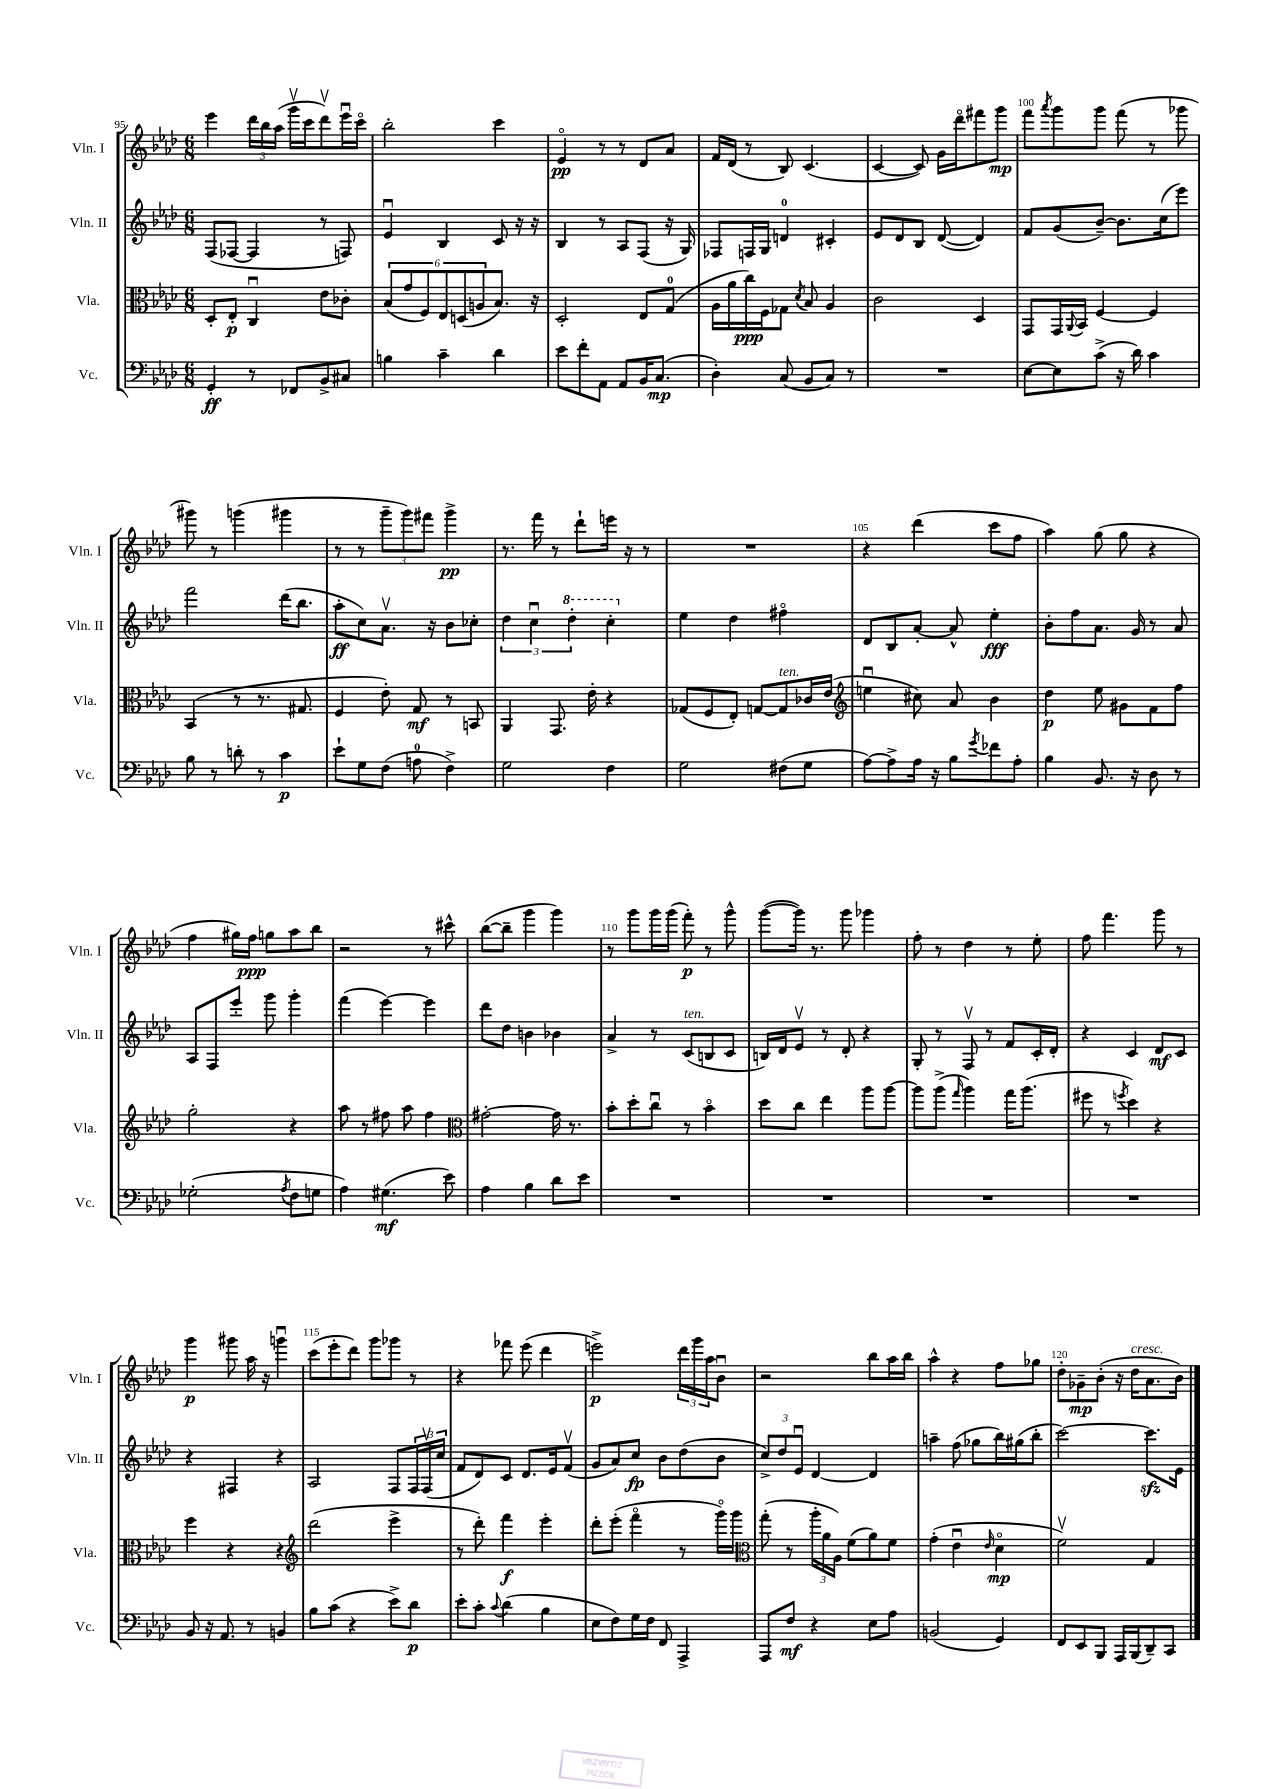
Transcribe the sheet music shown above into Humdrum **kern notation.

**kern	**kern	**kern	**kern
*staff4	*staff3	*staff2	*staff1
*clefF4	*clefC3	*clefG2	*clefG2
*k[b-e-a-d-]	*k[b-e-a-d-]	*k[b-e-a-d-]	*k[b-e-a-d-]
*M6/8	*M6/8	*M6/8	*M6/8
4GG'	8D-'	(8F	4eee-
.	8E-'	[8F-	.
8r	4Cu	4F-]	24ddd-
.	.	.	24bb-
.	.	.	(24aa-
8FF-	.	.	16gggv
.	.	.	16ccc
8BB-^	8e-	8r	8ddd-v)
8C#	8c-'	8F)	16eee-u
.	.	.	16ccco
=	=	=	=
4B	(12B-	4e-u	2bb-'
.	12g	.	.
.	12F)	.	.
4c~	12E-	4B-	.
.	(12D	.	.
.	12A	.	.
4d-	8.B-)	8c	4ccc
.	.	16r	.
.	16r	16r	.
=	=	=	=
8e-	2D-'	4B-	4e-o
8f'	.	.	.
8AA-	.	8r	8r
8AA-	.	8A-	8r
16BB-	8E-	(8F	8d-
(8.C	.	.	.
.	(8G	16r	8a-
.	.	16G)	.
=	=	=	=
4D-')	16A-	8F-	16f
.	16a-	.	(16d-
.	16cc)	16F	8r
.	16F	16G	.
(8C	8G-	4d	8B-)
.	8qd-	.	.
8BB-	8B-	.	(4.c
8C)	4A-	4c#'	.
8r	.	.	.
=	=	=	=
2.r	2c	8e-	[4c
.	.	8d-	.
.	.	8B-	8c])
.	.	([8d-	16g
.	.	.	16ddd-o
.	4D-	4d-])	8fff#
.	.	.	8ggg
=	=	=	=
[8E-	8GG	8f	8fff
.	.	.	8qaaa-
8E-]	16GG	(8g	8ggg
.	8qqAA-	.	.
.	16BB-	.	.
(8c^	[4F	[8b-~)	8ggg
16r	.	8.b-]	(8fff
16d-)	.	.	.
4c	4F]	.	8r
.	.	(16cc	.
.	.	8eee-)	8ggg-
=	=	=	=
8B-	(4BB-	2fff	8ggg#)
8r	.	.	8r
8d'	8r	.	(4ggg
8r	8.r	.	.
4c	.	(16ddd-	4ggg#
.	8.G#	8.bb-	.
=	=	=	=
8e-`	4F	8aa-'	8r
8G	.	8cc)	8r
(8F	8e-')	8.a-v	12ggg~
.	.	.	12ggg)
8A	8G	.	.
.	.	.	12fff#
.	.	16r	.
4F^)	8r	8b-	4ggg^
.	8BB	8cc-'	.
=	=	=	=
2G	4AA-	6dd-	8.r
.	.	6ccu	.
.	.	.	16fff
.	8.GG	.	8r
.	.	6ddd-'	.
.	.	.	8ddd-`
.	16e-'	.	.
4F	4r	4ccc'	16eee
.	.	.	16r
.	.	.	8r
=	=	=	=
2G	(8G-	4ee-	2.r
.	8F	.	.
.	8E-')	4dd-	.
.	[8G	.	.
(8F#	8G]	4ff#o	.
8G	16c-	.	.
.	(16e-	.	.
=	=	=	=
*	*clefG2	*	*
[8A-)	4eeu	8d-	4r
8A-^]	.	8B-	.
16A-	8cc#)	[8a-'	(4ddd-
16r	.	.	.
8B-	8a-	8a-^^]	.
8qg	.	.	.
8f-	4b-	4ee-'	8ccc
8A-'	.	.	8ff
=	=	=	=
4B-	4dd-	8b-'	4aa-)
.	.	8ff	.
8.BB-	8ee-	8.a-	(8gg
.	8g#	.	8gg
16r	.	16g	.
8D-	8f	8r	4r
8r	8ff	8a-	.
=	=	=	=
(2G-'	2gg'	8A-	4ff
.	.	8F	.
.	.	8eee-'	16gg#)
.	.	.	16ff
.	.	8ggg	8gg
8qA-	.	.	.
8F	4r	4ggg'	8aa-
8G	.	.	8bb-
=	=	=	=
4A-)	8aa-	(4fff	2r
.	8r	.	.
(4.G#	8ff#	[4eee-)	.
.	8aa-	.	.
.	4ff#	4eee-]	8r
8e-)	.	.	8ccc#^^
=	=	=	=
*	*clefC3	*	*
4A-	[2g#'	8ddd-	([8bb-
.	.	8dd-	8bb-~]
4B-	.	4b	4ggg
8d-	16g#]	4b-	4ggg)
.	8.r	.	.
8e-	.	.	.
=	=	=	=
2.r	8b-'	4a-^	8r
.	8dd-'	.	8ggg
.	8ccu	8r	16ggg
.	.	.	(16ggg
.	8r	(8c	8fff')
.	4b-o	8B	8r
.	.	8c	8ggg^^
=	=	=	=
2.r	8dd-	16B)	([8ggg
.	.	16d-	.
.	8cc	8e-v	16ggg])
.	.	.	8.r
.	4ee-	8r	.
.	.	8d-'	8ggg
.	8aa-	4r	4ggg-
.	[8aa-	.	.
=	=	=	=
2.r	8aa-]	8G'	8ff'
.	(8aa-^	8r	8r
.	16qqgg	.	.
.	4aa-)	8Fv	4dd-
.	.	8r	.
.	16gg	8f	8r
.	(8.aa-	.	.
.	.	16c'	8ee-'
.	.	16d-'	.
=	=	=	=
2.r	8ff#	4r	8ff
.	8r	.	4.fff
.	8qff	.	.
.	4dd-)	4c	.
.	4r	8d-	8ggg
.	.	8c	8r
=	=	=	=
8BB-	4ff	4r	4ggg
16r	.	.	.
8.AA-	.	.	.
.	4r	4F#	8ggg#
8r	.	.	16aa-
.	.	.	16r
4BB	4r	4r	4gggu
=	=	=	=
*	*clefG2	*	*
8B-	(2ddd-	2A-	(8ccc
(8c	.	.	8eee-'
4r	.	.	8ddd-)
.	.	.	8ggg
8e-^)	4eee-^	8F	8ggg-
8d-	.	24F	8r
.	.	(24Fv	.
.	.	24cc	.
=	=	=	=
8e-'	8r	8f	4r
8c'	8ddd-')	8d-)	.
8qqc	.	.	.
(4d-	4fff	8c	8fff-
.	.	8.d-	(8eee-
4B-	4eee-'	.	4ddd-
.	.	16e-	.
.	.	(8fv	.
=	=	=	=
8E-	8ddd-'	8g	2eee^)
8F)	(8eee-'	8a-)	.
16G	4fffo	8cc	.
16F	.	.	.
8FF	.	8b-	.
4AAA-^	8r	(8dd-	24ddd-
.	.	.	24ggg
.	.	.	24aa-
.	16gggo)	8b-	8b-u
.	16ggg	.	.
=	=	=	=
*	*clefC3	*	*
8AAA-	(8gg'	12cc^)	2r
.	.	12dd-	.
8F	8r	.	.
.	.	12e-u	.
4r	24aa-'	[4d-	.
.	24a-	.	.
.	24A-)	.	.
.	(8f	.	.
8E-	8a-)	4d-]	8bb-
8A-	8f	.	16aa-
.	.	.	16bb-
=	=	=	=
(2BB	(4g'	4aa~	4aa-^^
.	4e-u	(8ff	4r
.	.	8gg-	.
.	16qqe-	.	.
4GG)	4d-o	16bb-)	8ff
.	.	(16gg#	.
.	.	8bb-'	8gg-
=	=	=	=
8FF	2fv)	[2ccc)	8dd-'
8EE-	.	.	8g-~
8BBB-	.	.	(8b-'
16AAA-	.	.	16r
(16BBB-	.	.	16dd-
8DD-~)	4G	8.ccc]	8.a-
8CC	.	.	.
.	.	16e-	16b-)
==	==	==	==
*-	*-	*-	*-
